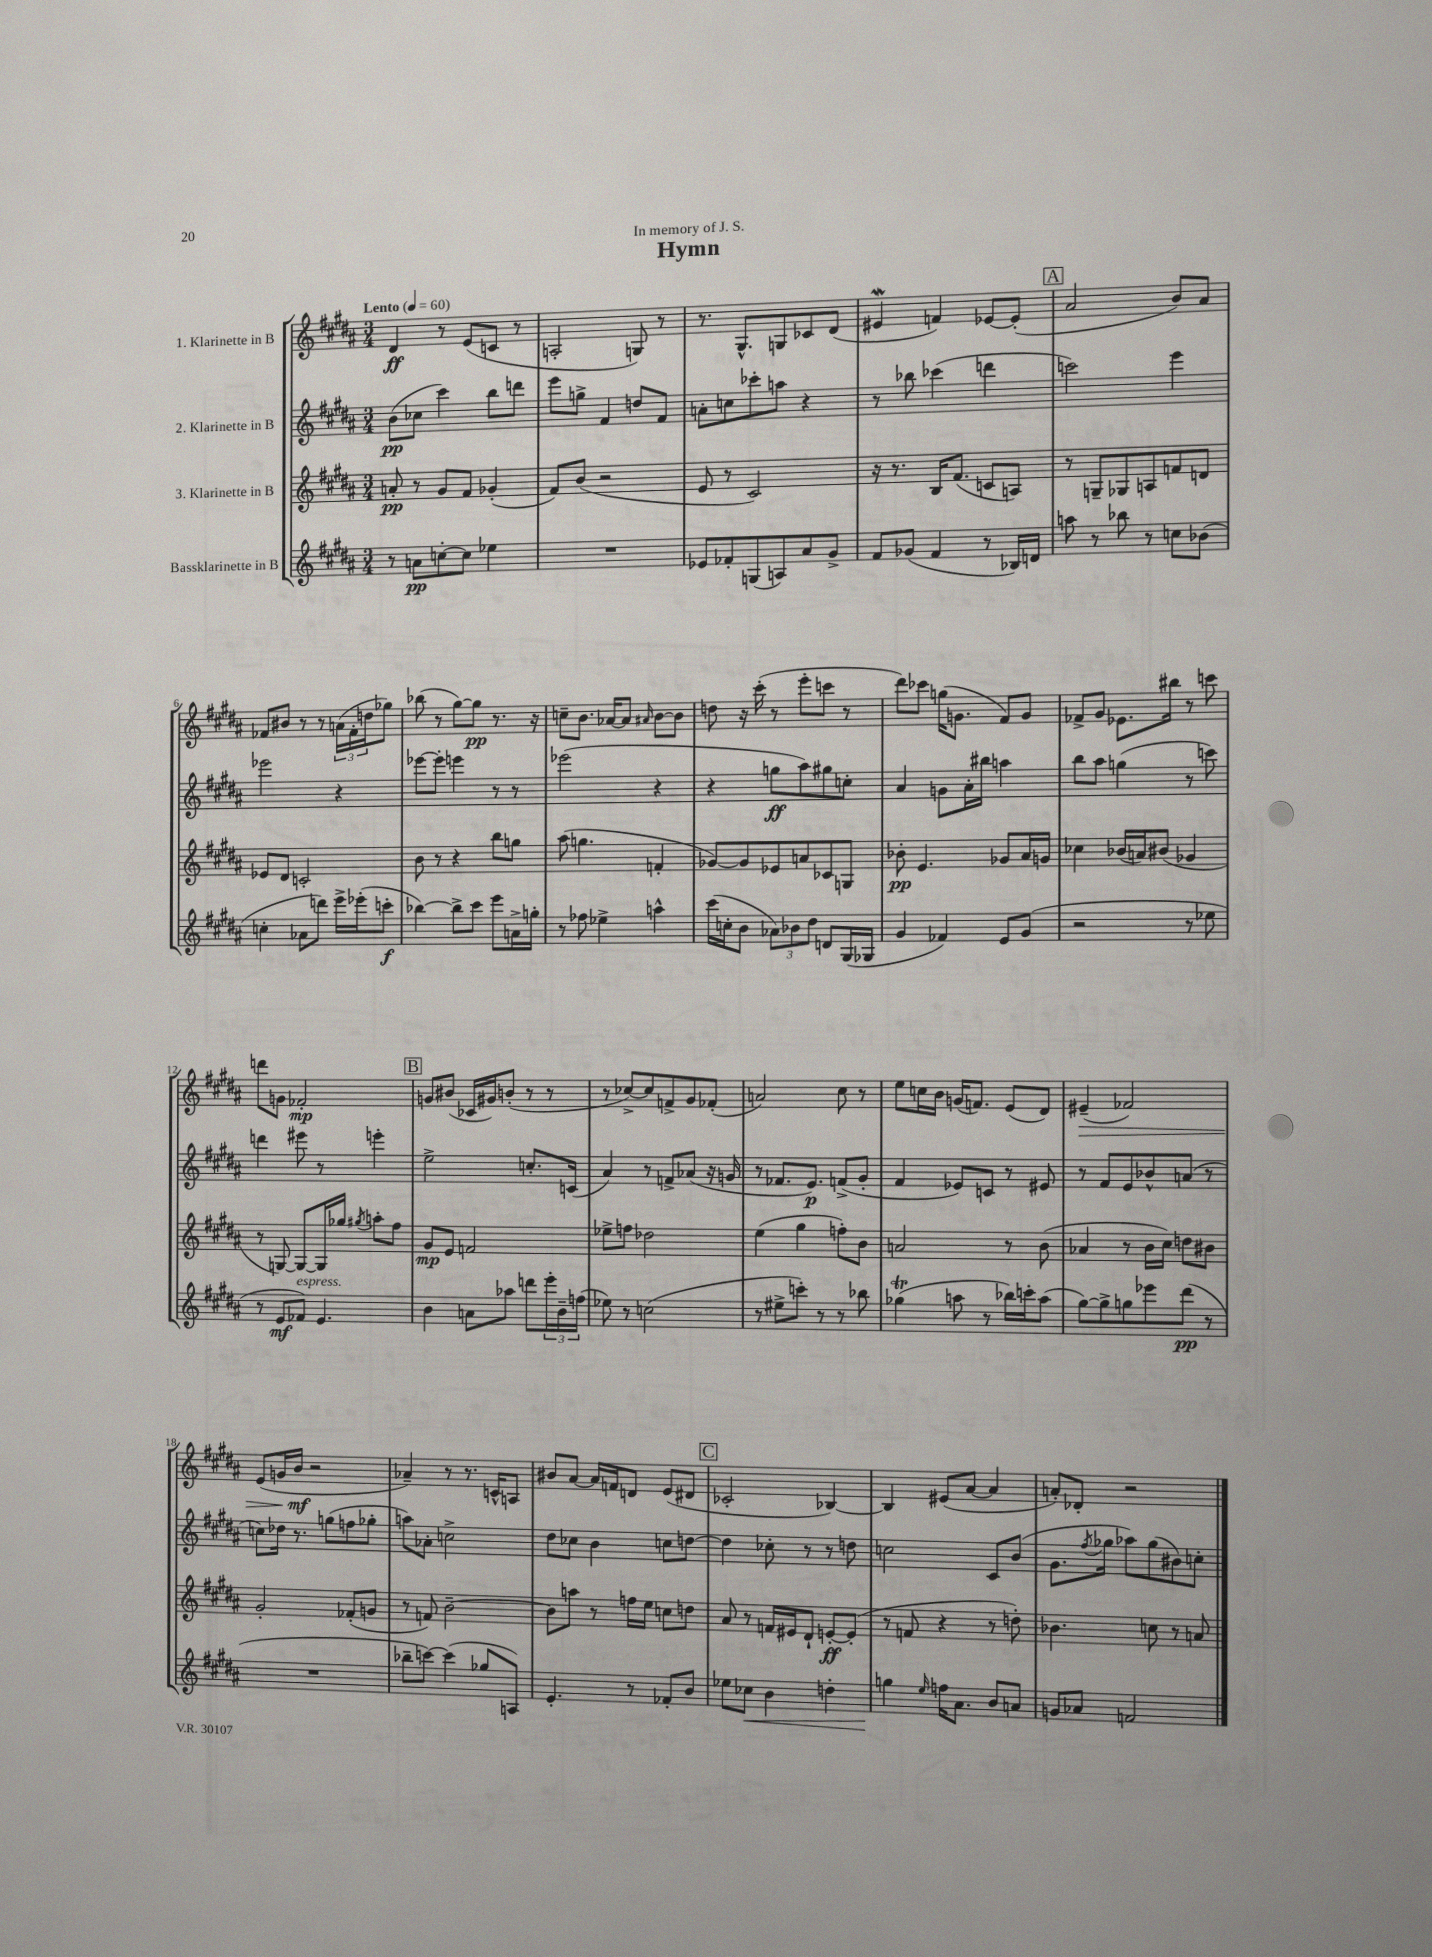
\header { title = "Hymn" dedication = "In memory of J. S." }
<<
\new StaffGroup <<
\new Staff = "s0" \with { instrumentName = "1. Klarinette in B" } {
    \clef treble \key b \major \numericTimeSignature \time 3/4 \tempo "Lento" 4 = 60
    dis'4\ff r8 e'8( c'8 r8 |
    a2-. g8) r8 |
    r8. gis8.-^ g8 ces'8 dis'8( |
    eis'4\mordent f'4) ees'8~ ees'8-.( |
    \mark \markup { \box "A" } ais'2 b'8) ais'8 |
    fes'8 bis'8 r8 r8 \tuplet 3/2 { a'16( fes'16-. d''16 } ges''8) |
    bes''8( r8 gis''8~) gis''8\pp r8. r16 |
    c''8-- b'8. aes'16~ aes'8 \grace { ais'16 } b'8~ b'8 |
    d''8 r16 cis'''16-.( r8 e'''8-. c'''8 r8 |
    dis'''8) ces'''8 g''16( g'8. fis'8) g'8 |
    fes'8-> gis'8 ees'8. bis''16 r8 c'''8 |
    d'''8 g'8 fes'2-.\mp |
    \mark \markup { \box "B" } g'8 bis'8( ces'16 gis'16) b'8-.( r8 r8 |
    r8 ces''8~->) ces''8 f'8-> gis'8 fes'8-.( |
    a'2) cis''8 r8 |
    e''8 c''16 b'16 g'16( f'8.) e'8( dis'8) |
    eis'4--\>( fes'2) |
    e'8( g'16 b'16\mf\! r2 |
    aes'4--) r8 r8. c'16-^ a8 |
    bis'8 ais'8~ ais'16 f'16 d'8 e'8( dis'8 |
    \mark \markup { \box "C" } ces'2-. bes4~) |
    bes4 eis'8( ais'8~ ais'4 |
    a'8-.) des'8-. r2 \bar "|." |
}
\new Staff = "s1" \with { instrumentName = "2. Klarinette in B" } {
    \clef treble \key b \major \numericTimeSignature \time 3/4
    b'8\pp( ces''8 cis'''4) b''8 d'''8 |
    e'''8 g''8-> fis'4 d''8 fis'8 |
    a'8-. c''8 ces'''8-. a''8 r4 |
    r8 bes''8 ces'''4( d'''4 |
    \mark \markup { \box "A" } c'''2) e'''4 |
    ees'''2 r4 |
    ees'''8~ ees'''8-. e'''4 r8 r8 |
    ees'''2( r4 |
    r4 g''8\ff ais''8) gis''8 c''8-. |
    ais'4 g'8 ais'16-. bis''16 a''4 |
    b''8 ais''8 g''4( r8 c'''8) |
    d'''4 eis'''8 r8 e'''4-. |
    \mark \markup { \box "B" } e''2-> c''8.-. c'16( |
    ais'4) r8 f'8-> aes'8( r16 g'16 |
    r8 fes'8. e'8.\p) f'8->( gis'8-. |
    fis'4 ees'8) c'8 r8 eis'8 |
    r8 fis'8 e'8 bes'8-^ a'8( r8 |
    c''8) des''16 r8. g''8( f''8 ges''8-. |
    a''8) aes'8-. c''2-> |
    dis''8 ces''8 b'4 c''8 d''8~ |
    \mark \markup { \box "C" } d''4 ces''8-. r8 r8 d''8 |
    c''2 cis'8 b'8( |
    gis'8. \acciaccatura { fis''8 } ges''16 aes''8) ges''8( bis'8) c''8-. \bar "|." |
}
\new Staff = "s2" \with { instrumentName = "3. Klarinette in B" } {
    \clef treble \key b \major \numericTimeSignature \time 3/4
    a'8-.\pp r8 gis'8 fis'8 ges'4-.( |
    fis'8) b'8( r2 |
    e'8 r8 cis'2) |
    r16 r8. b16 fis'8.( c'8 a8) |
    \mark \markup { \box "A" } r8 g8-- ges8 a8 f'8 d'8 |
    ees'8 dis'8 c'2-. |
    b'8 r8 r4 b''8 g''8 |
    ais''8( g''4. f'4-. |
    ges'8~) ges'8 ees'8 a'8 ces'8 g8 |
    bes'8-.\pp e'4. ges'8 ais'16 g'16 |
    ces''4 bes'16( a'16) bis'8( ges'4 |
    r8 g8~) g8~ g16 ges''16 \acciaccatura { gis''8 } a''8-. fis''8 |
    \mark \markup { \box "B" } gis'8\mp e'8 f'2 |
    ees''8-> f''8 des''2 |
    e''4( gis''4 f''8-.) b'8 |
    a'2 r8 b'8( |
    aes'4 r8 b'16 cis''16) d''8 bis'8 |
    gis'2-. fes'8-.( g'8 |
    r8 f'8) b'2~-- |
    b'8 a''8 r8 f''16 e''16 c''8 d''8 |
    \mark \markup { \box "C" } ais'8 r8 f'16 eis'16 dis'8-! e'8~-.\ff e'8-.( |
    r8 f'8 r4 r8 d''8-.) |
    bes'4. c''8 r8 a'8 \bar "|." |
}
\new Staff = "s3" \with { instrumentName = "Bassklarinette in B" } {
    \clef treble \key b \major \numericTimeSignature \time 3/4
    r8 a'8\pp c''8~-. c''8 ees''4 |
    R2. |
    ees'8 fes'8-. g8( a8) ais'8 gis'8-> |
    fis'8 ges'8( fis'4 r8 bes16) d'16 |
    \mark \markup { \box "A" } a''8 r8 bes''8 r8 c''8 bes'8( |
    c''4-. aes'8 d'''8) e'''16-> ees'''16-.( c'''8-.\f |
    bes''4~) bes''8-> cis'''8 e'''8 a'16-> g''16-. |
    r8 fes''8 ees''4-> a''4-^ |
    cis'''16( c''16-. b'8 \tuplet 3/2 { aes'8) bes'8 dis''8 } d'8 gis16( ges16 |
    gis'4 fes'4) e'8 gis'8( |
    r2 r8 ees''8 |
    r8 e'8\mf fes'8^\markup { \italic "espress." }) e'4. |
    \mark \markup { \box "B" } b'4 a'8 aes''8 d'''8 \tuplet 3/2 { e'''16-. b'16-- f''16( } |
    ees''8) r8 c''2( |
    r8 eis''8-> c'''8-.) r8 r8 bes''8 |
    ges''4\trill( a''8 r8 bes''16) c'''16-. a''8( |
    gis''8~) gis''8-> g''8 ees'''8 dis'''8\pp( r8 |
    R2. |
    bes''8-- c'''8~) c'''4( ges''8 a8) |
    e'4.-. r8 fes'8-. b'8 |
    \mark \markup { \box "C" } ees''8 ces''8\< b'4 d''4-. |
    g''4\! \grace { e''16 } f''16 ais'8. b'8 a'8 |
    g'8 aes'8 f'2 \bar "|." |
}
>>
>>
